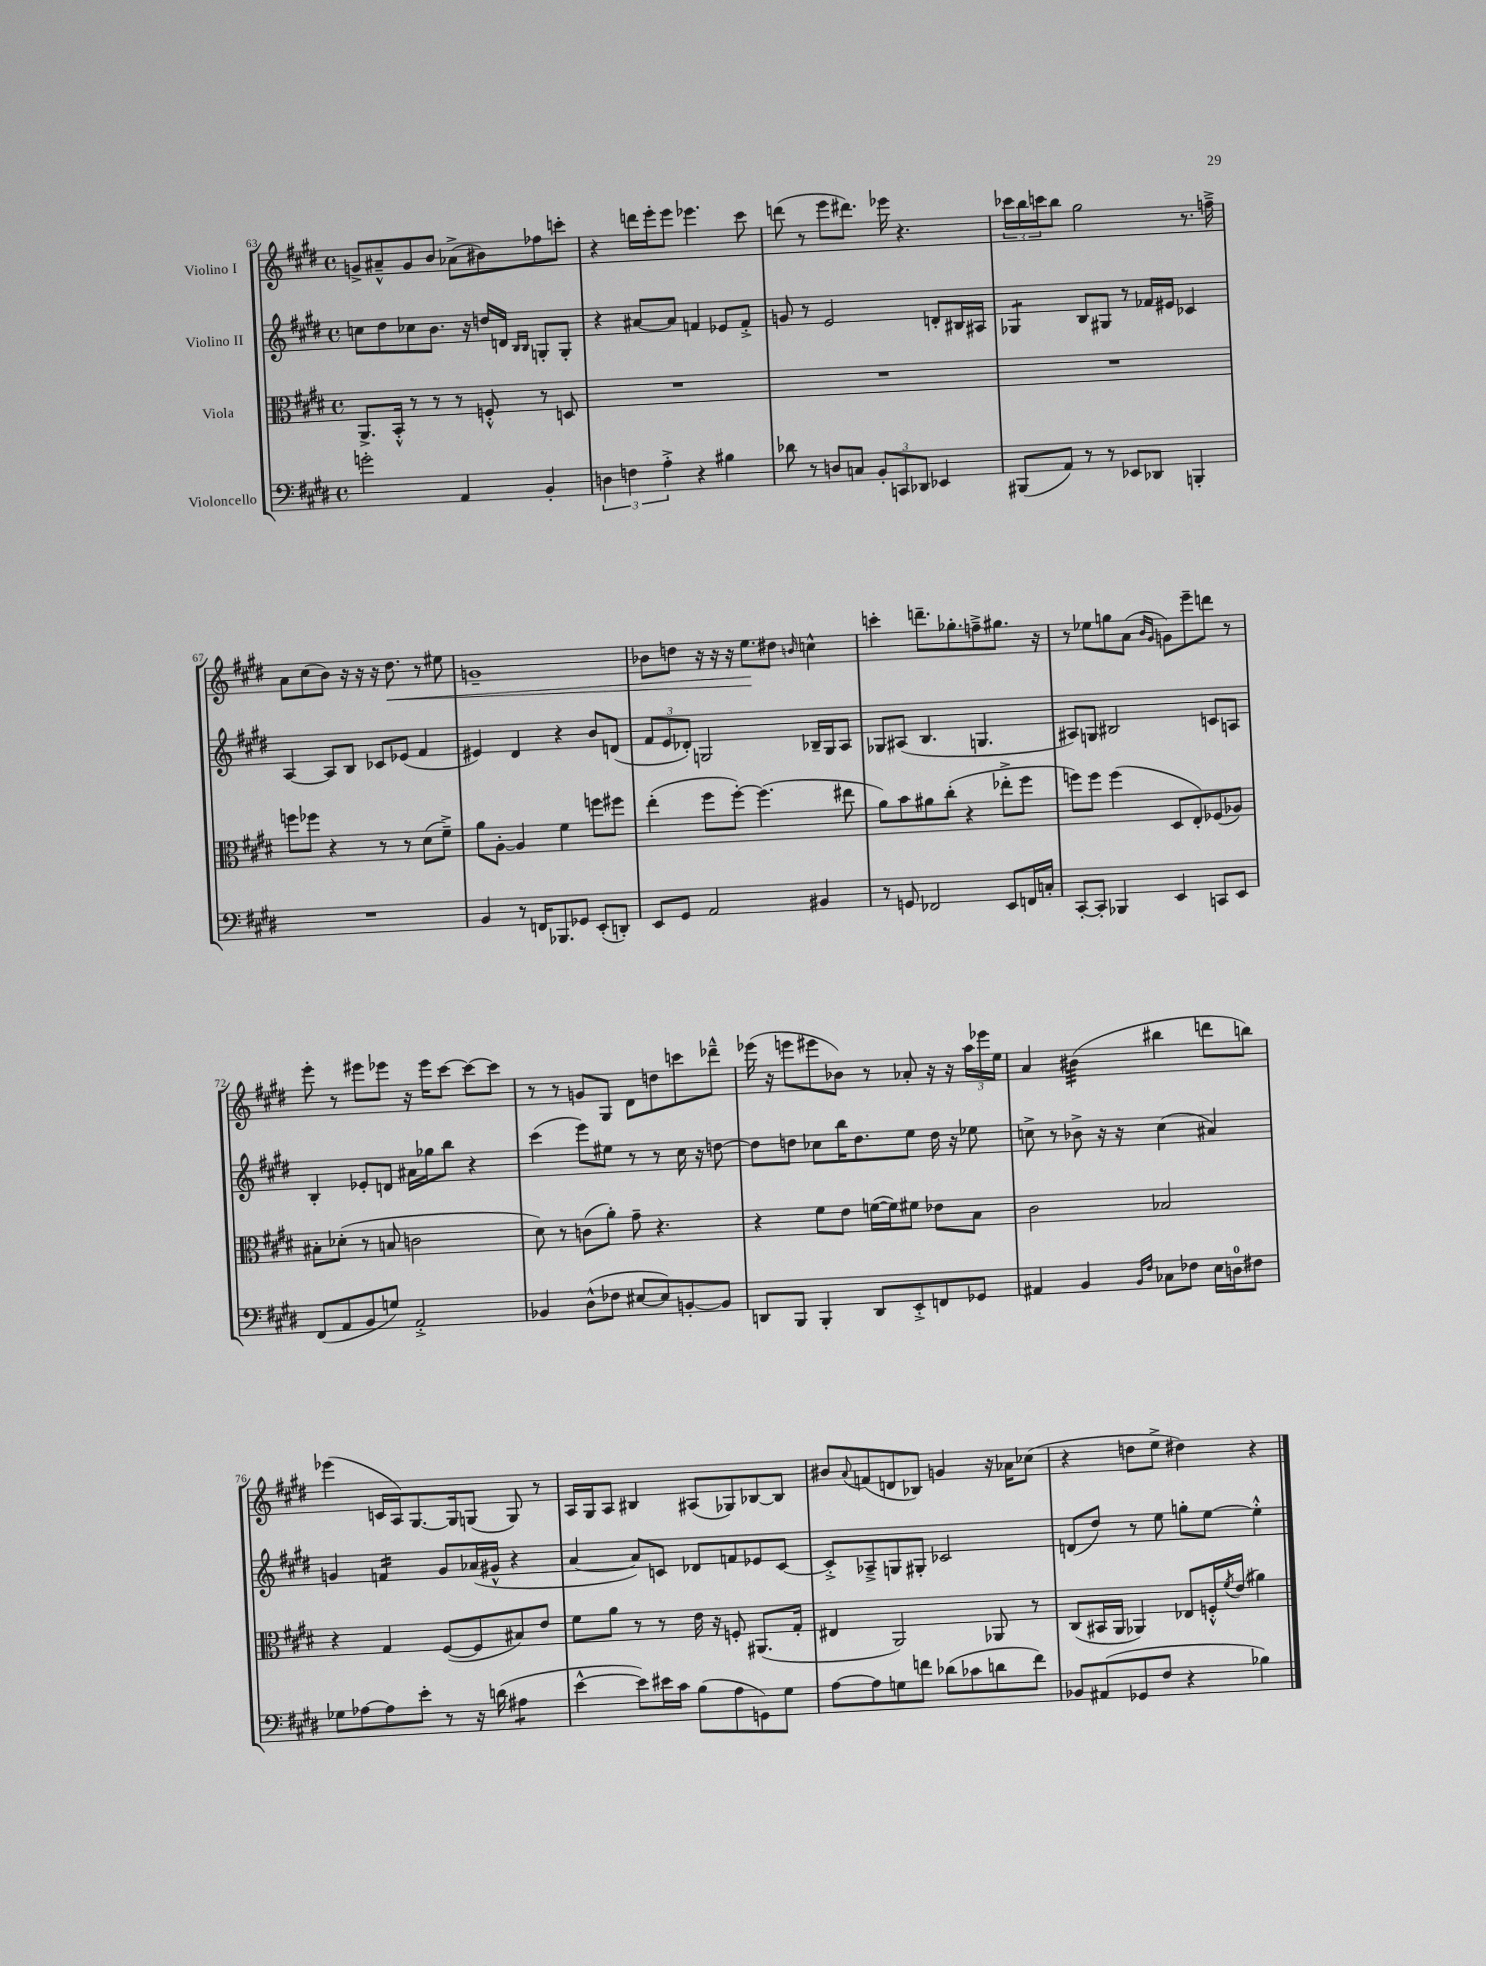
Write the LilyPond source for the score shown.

<<
\new StaffGroup <<
\new Staff = "s0" \with { instrumentName = "Violino I" } {
    \clef treble \key e \major \defaultTimeSignature \time 4/4
    g'8-> ais'8---^ g'8 b'8 aes'8->( bis'8) fes''8 c'''8-. |
    r4 d'''16 e'''16-. e'''8 ees'''4. cis'''8 |
    d'''8( r8 e'''8 dis'''8.) ees'''16 r4. |
    \tuplet 3/2 { ces'''16 b''16 c'''16 } b''8 gis''2 r8. f''16---> |
    a'8 cis''8( b'8) r16 r16 r16 dis''8.\< r8 eis''8 |
    g'1-- |
    bes'8 d''8 r16 r16 r16 e''8.\! dis''8 \grace { b'16 } c''4-^ |
    c'''4-. d'''8.-- ges''8.-. f''8---> gis''8. r16 |
    r8 ees''8 g''8 a'8( \grace { b'16 gis'16 } g'8) e'''8-- d'''8 r8 |
    e'''8-. r8 eis'''8 ees'''8 r16 ees'''16 cis'''8~ cis'''8~ cis'''8 |
    r8 r8 g'8 gis8 dis'8 d''8 c'''8 des'''8---^ |
    ees'''16( r16 e'''8 eis'''8 bes'8) r8 aes'8-. r16 r16 \tuplet 3/2 { a''16 ees'''16 e''16 } |
    a'4 bis'4:32( bis''4 d'''8 b''8) |
    ees'''4( c'16 a16) gis8.~ gis16 g8( g8) r8 |
    a16 gis16 a8 bis4 ais8( ges8) bes8~ bes8 |
    bis'8 \appoggiatura { a'8 } f'8( d'8 bes8) g'4 r16 aes'16 ces''8( |
    r4 d''8 e''8-> dis''4) r4 \bar "|." |
}
\new Staff = "s1" \with { instrumentName = "Violino II" } {
    \clef treble \key e \major \defaultTimeSignature \time 4/4
    c''8 dis''8 ces''8 b'8. r16 d''16 d'16 \grace { b16 b16 } g8-. g8-. |
    r4 ais'8~ ais'8 f'4 ees'8 f'8-.-> |
    g'8 r8 e'2 d'8-. bis16 ais16 |
    ges4:8 b8 gis8 r8 fes'16 eis'16 ces'4 |
    a4~ a8 b8 ces'8 ees'8( fis'4 |
    eis'4) dis'4 r4 b'8 d'8( |
    \tuplet 3/2 { fis'8 e'8 des'8-.) } g2 bes16-- g16 a8 |
    ges8 ais8( b4. g4. |
    ais8) g8 bis2 c'8 a8 |
    b4-. ees'8-. d'8 ais'16 ges''16 b''8 r4 |
    cis'''4( e'''8) eis''8 r8 r8 cis''16 r16 d''8~ |
    d''8 d''8 ces''8 b''16 d''8. e''8 d''16 r16 ees''8 |
    c''8-> r8 bes'8-> r16 r16 c''4( ais'4) |
    g'4 f'4:16 g'8 aes'16( gis'16-^ r4 |
    a'4~ a'8) c'8 des'8 f'8 ees'8 c'8~ |
    c'8-.-> aes8---> g8 gis8-. ces'2 |
    d'8( dis''8) r8 e''8 g''8-. e''8~ e''4-.-^ \bar "|." |
}
\new Staff = "s2" \with { instrumentName = "Viola" } {
    \clef alto \key e \major \defaultTimeSignature \time 4/4
    a,8.-> b,16-.-^ r8 r8 r8 f8-.-^ r8 d8 |
    R1 |
    R1 |
    R1 |
    f''8 fes''8 r4 r8 r8 dis'8( fis'8--->) |
    a'8 a8~-. a4 fis'4 f''8 fis''8 |
    e''4-.( fis''8 fis''8~-.) fis''4.( eis''8 |
    a'8) b'8 ais'8 cis''8-.( r4 ees''8-.-> fis''8 |
    f''8) f''8 f''4( dis8 e8-.) fes8( aes8) |
    bis8-. des'8-.( r8 b8 c'2 |
    dis'8) r8 c'8( a'8-.) gis'8-- r4. |
    r4 fis'8 e'8 f'16~( f'16) fis'8 ees'8 b8 |
    cis'2 bes2 |
    r4 gis4 fis8~( fis8 bis8) e'8 |
    fis'8 a'8 r8 r8 e'16 r16 f8-. ais,8.( gis16-. |
    eis4 a,2) aes,8 r8 |
    cis8( bis,16 a,16 aes,4) ees8 f16-.-^ \acciaccatura { fis'8 } e'16( ais'4) \bar "|." |
}
\new Staff = "s3" \with { instrumentName = "Violoncello" } {
    \clef bass \key e \major \defaultTimeSignature \time 4/4
    g'2-. a,4 b,4-. |
    \tuplet 3/2 { d4 f4 a4-.-> } r4 bis4 |
    des'8 r8 d8 c8 \tuplet 3/2 { b,8-. c,8 des,8 } ees,4 |
    bis,,8( a,8) r8 r8 ees,8 des,8 b,,4-. |
    R1 |
    b,4 r8 f,16 bes,,8. ges,8 e,8-.( d,8-.) |
    e,8 gis,8 a,2 bis,4 |
    r8 g,8 fes,2 e,8 f,16 c16-. |
    cis,8~-. cis,8-. bes,,4 e,4 c,8 e,8 |
    fis,8( a,8 b,8 g8) a,2-.-> |
    bes,4 dis8-^( fes8 eis8~ eis8) b,8~-. b,8 |
    d,8 b,,8 b,,4-. d,8 e,8-.-> f,8 ges,8 |
    ais,4 b,4 \grace { b,16 fis16 } ces8 fes8 e16 d16-0 fis8 |
    ges8 aes8~ aes8 e'8-. r8 r16 d'16( ais4:8 |
    e'4~-^ e'8) eis'16 cis'16 b8( a8 g,8) gis8 |
    a8~ a8 g8 f'8 des'8( ces'8 d'8 f'8) |
    bes,8 ais,8( ges,8 fis8 r4 bes4) \bar "|." |
}
>>
>>
\layout { \context { \Score currentBarNumber = #63 } }
